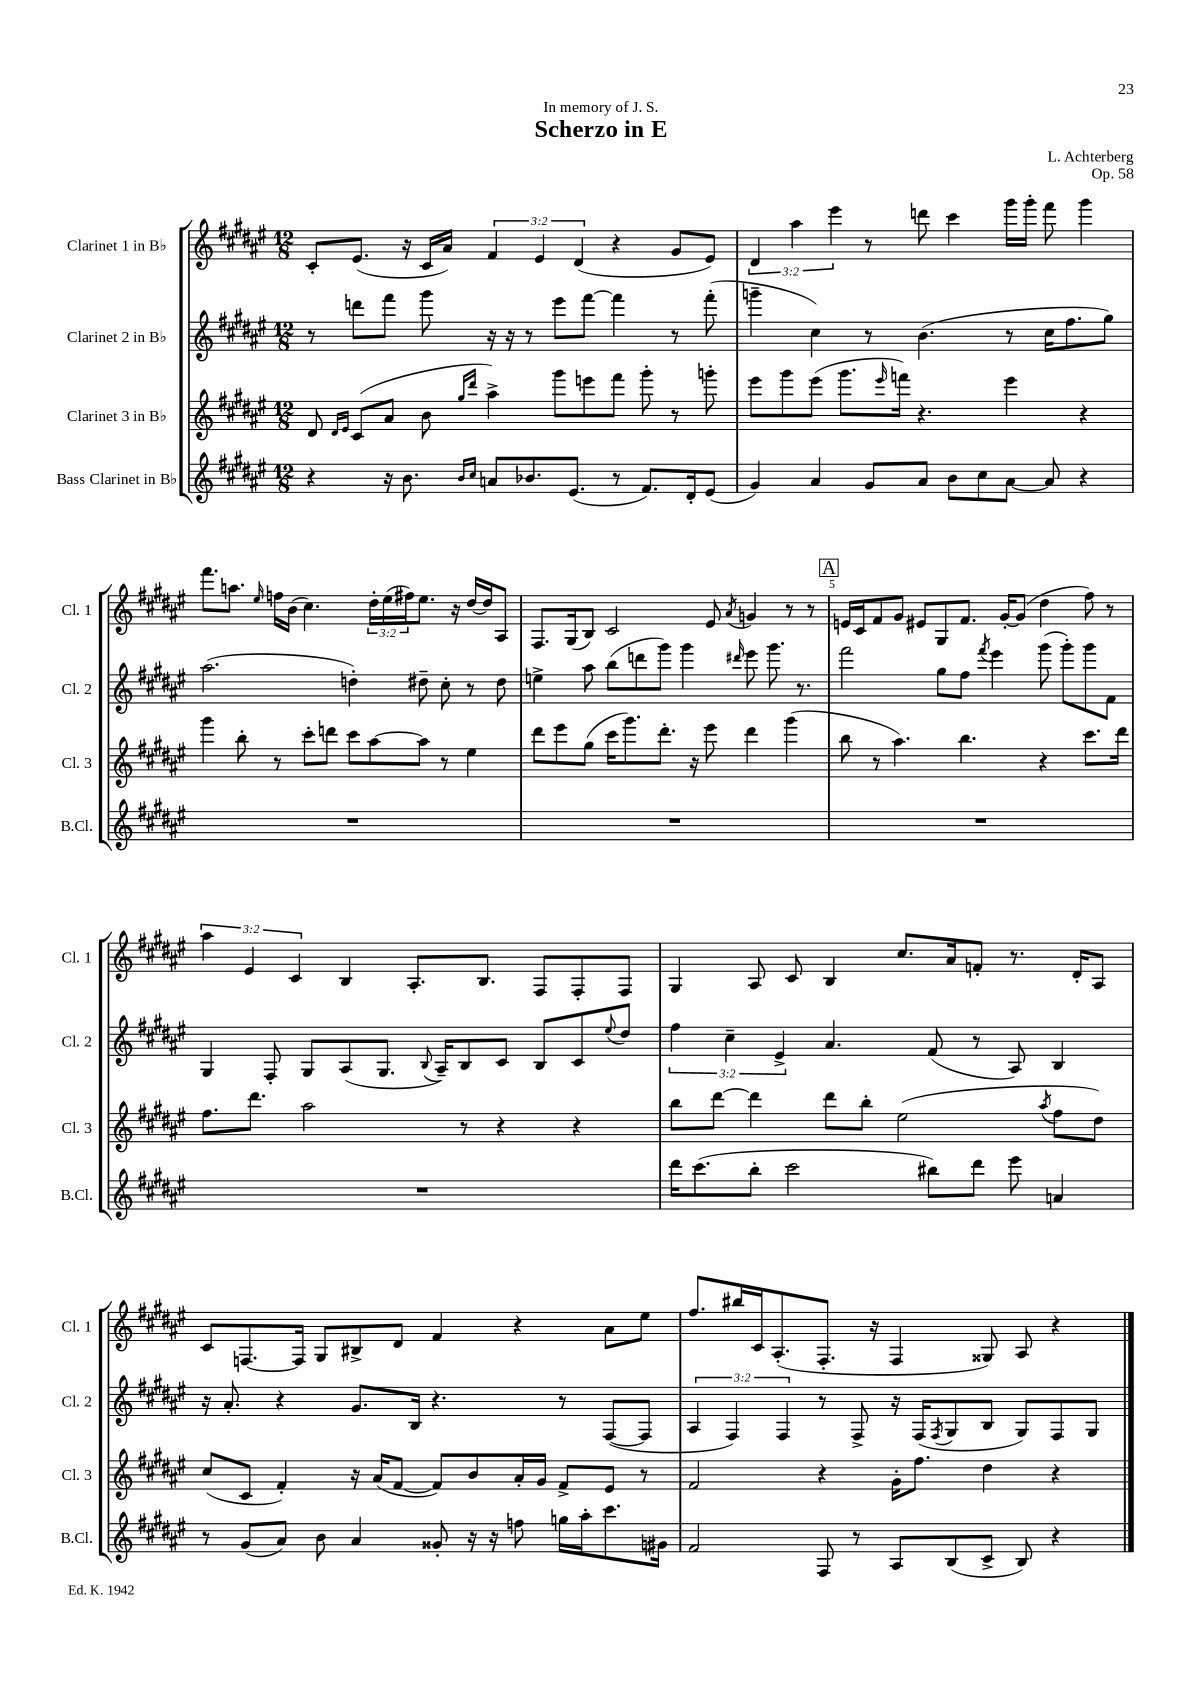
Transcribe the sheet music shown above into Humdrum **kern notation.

**kern	**kern	**kern	**kern
*part4	*part3	*part2	*part1
*staff4	*staff3	*staff2	*staff1
*I"Bass Clarinet in B♭	*I"Clarinet 3 in B♭	*I"Clarinet 2 in B♭	*I"Clarinet 1 in B♭
*I'B.Cl.	*I'Cl. 3	*I'Cl. 2	*I'Cl. 1
*clefG2	*clefG2	*clefG2	*clefG2
*k[f#c#g#d#a#e#]	*k[f#c#g#d#a#e#]	*k[f#c#g#d#a#e#]	*k[f#c#g#d#a#e#]
*M12/8	*M12/8	*M12/8	*M12/8
=1	=1	=1	=1
4r	8d#/	8r	8c#'/L
.	16qqd#/LL	.	.
.	16qqe#/JJ	.	.
.	(8c#/L	8dddn\L	(8.e#/J
16r	8a#/J	8fff#\J	.
8.b\	.	.	16r
.	8b\	8ggg#\	16c#/LL
.	.	.	16a#/JJ)
16qqb/LL	16qqgg#/LL	.	.
16qqcc#/JJ	16qqddd#/JJ	.	.
8an/L	4aa#^\)	16r	6f#/
.	.	16r	.
8.b-X/	.	8r	.
.	.	.	6e#/
.	8ggg#\L	8eee#\L	.
(8.e#/J	.	.	.
.	.	.	(6d#/
.	8eeen\	[8fff#\J	.
8r	8fff#\J	4fff#\]	4r
8.f#/L)	8ggg#'\	.	.
.	8r	8r	8g#/L
16d#'/k	.	.	.
(8e#/J	8gggn'\	(8fff#'\	8e#/J)
=2	=2	=2	=2
4g#/)	8eee#\L	4gggn~\	6d#/
.	8ggg#\	.	.
.	.	.	6aa#\
4a#/	(8eee#\J	4cc#\)	.
.	.	.	6eee#\
.	8.ggg#\L	.	.
8g#/L	.	8r	8r
.	16qqeee#/	.	.
.	16fffn\Jk)	.	.
8a#/J	4.r	(4.b\	8dddn\
8b\L	.	.	4ccc#\
8cc#\	.	.	.
[8a#\J	4eee#\	8r	16ggg#\LL
.	.	.	16ggg#'\JJ
8a#/]	.	16cc#\KL	8fff#\
.	.	8.ff#\	.
4r	4r	.	4ggg#\
.	.	8gg#\J)	.
!!LO:LB:g=z
=3	=3	=3	=3
1.r	4ggg#\	(2.aa#\	8.fff#\L
.	.	.	8.aan\J
.	8bb'\	.	.
.	.	.	16qqee#/
.	8r	.	16ffn\LL
.	.	.	(16b\JJ
.	8ccc#'\L	.	4.cc#\)
.	8dddn\J	.	.
.	8ccc#\L	4ddn'\)	.
.	[8aa#\	.	24dd#'\LL
.	.	.	(24ee#\
.	.	.	24ff#X\J)
.	8aa#\J]	8dd#X~\	8.ee#\J
.	8r	8cc#'\	.
.	.	.	16r
.	4ee#\	8r	[16dd#/LL
.	.	.	16dd#/J]
.	.	8dd#\	8A#/J
=4	=4	=4	=4
1.r	8ddd#\L	4een^\	8.F#/L
.	8eee#\	.	.
.	.	.	(16G#/k
.	(8gg#\J	8aa#\	8B/J)
.	16ccc#\KL	(8bb\L	2c#/
.	8.ggg#\)	.	.
.	.	8dddn\	.
.	8.ddd#'\J	8ggg#\J)	.
.	.	4ggg#\	.
.	16r	.	.
.	8eee#\	.	8e#/
.	.	16qqddd#X/	8qa#/
.	4ddd#\	8eee#\	4gn/
.	.	8.ggg#\	.
.	(4ggg#\	.	8r
.	.	8.r	.
.	.	.	8r
!!LO:REH:place=s1:t=A
=5	=5	=5	=5
1.r	8bb\	2fff#\	16en/LL
.	.	.	16c#/J
.	8r	.	8f#/
.	4.aa#\)	.	8g#/J
.	.	.	8e#X/L
.	.	8gg#\L	8G#/
.	4.bb\	8ff#\J	8.f#/J
.	.	8qfff#/	.
.	.	4eee#\	.
.	.	.	[16g#'/KL
.	.	.	(8g#/J]
.	4r	(8ggg#\	4dd#\
.	.	8ggg#'\L)	.
.	8.ccc#\L	8ggg#\	8ff#\)
.	.	8f#\J	8r
.	16ddd#\Jk	.	.
!!LO:LB:g=z
=6	=6	=6	=6
1.r	8.ff#\L	4G#/	6aa#\
.	.	.	6e#/
.	8.ddd#\J	.	.
.	.	8F#'/	.
.	.	.	6c#/
.	2aa#\	8G#/L	.
.	.	(8A#/	4B/
.	.	8.G#/J	.
.	.	.	8.A#'/L
.	.	8qqB/	.
.	.	16A#~/KL)	.
.	8r	8B/	.
.	.	.	8.B/J
.	4r	8c#/J	.
.	.	8B/L	8F#/L
.	4r	8c#/	8F#'/
.	.	8qqee#/	.
.	.	8dd#/J	8F#/J
=7	=7	=7	=7
16ddd#\KL	8bb\L	6ff#\	4G#/
(8.ccc#\	.	.	.
.	[8ddd#\J	.	.
.	.	6cc#~\	.
8bb'\J	4ddd#\]	.	8A#/
.	.	6e#^/	.
2ccc#\	.	.	8c#/
.	8ddd#\L	4.a#/	4B/
.	8bb'\J	.	.
.	(2ee#\	.	8.cc#/L
8bb#X\L)	.	(8f#/	.
.	.	.	16a#/k
8ddd#\J	.	8r	8fn'/J
8eee#\	.	8A#/)	8.r
.	8qaa#/	.	.
4an/	8ff#\L	4B/	.
.	.	.	16d#'/KL
.	8dd#\J)	.	8A#/J
!!LO:LB:g=z
=8	=8	=8	=8
8r	(8cc#/L	16r	8c#/L
.	.	8.a#'/	.
(8g#/L	8c#/J	.	[8.Fn/
8a#/J)	4f#'/)	4r	.
.	.	.	16F/Jk]
8b\	.	.	8G#/L
4a#/	16r	8.g#/L	8B#X^/
.	(16a#/KL	.	.
.	[8f#/J	.	8d#/J
.	.	16B/Jk	.
8g##X'/	8f#/L])	4.r	4f#/
16r	8b/	.	.
16r	.	.	.
8ffn\	16a#'/L	.	4r
.	16g#/JJ	.	.
16ggn\LL	8f#^/L	8r	.
16aa#'\J	.	.	.
8.ccc#\	8e#/J	([8F#/L	8a#\L
.	8r	8F#/J]	8ee#\J
16g#X\Jk	.	.	.
=9	=9	=9	=9
2f#/	2f#/	6A#/	8.ff#/L
.	.	6F#/)	.
.	.	.	16bb#X/L
.	.	.	16c#/J
.	.	.	(8.A#'/
.	.	6F#/	.
8F#/	4r	8r	8.F#'/J
8r	.	8F#^/	.
.	.	.	16r
8A#/L	16g#'\KL	16r	4F#/
.	8.ff#\J	(16F#/KL	.
.	.	8qF#/	.
(8B/	.	8G#/	.
8c#^/J	4dd#\	8B/J	8G##X/)
8B/)	.	8G#/L)	8A#/
4r	4r	8F#/	4r
.	.	8G#/J	.
==	==	==	==
*-	*-	*-	*-
